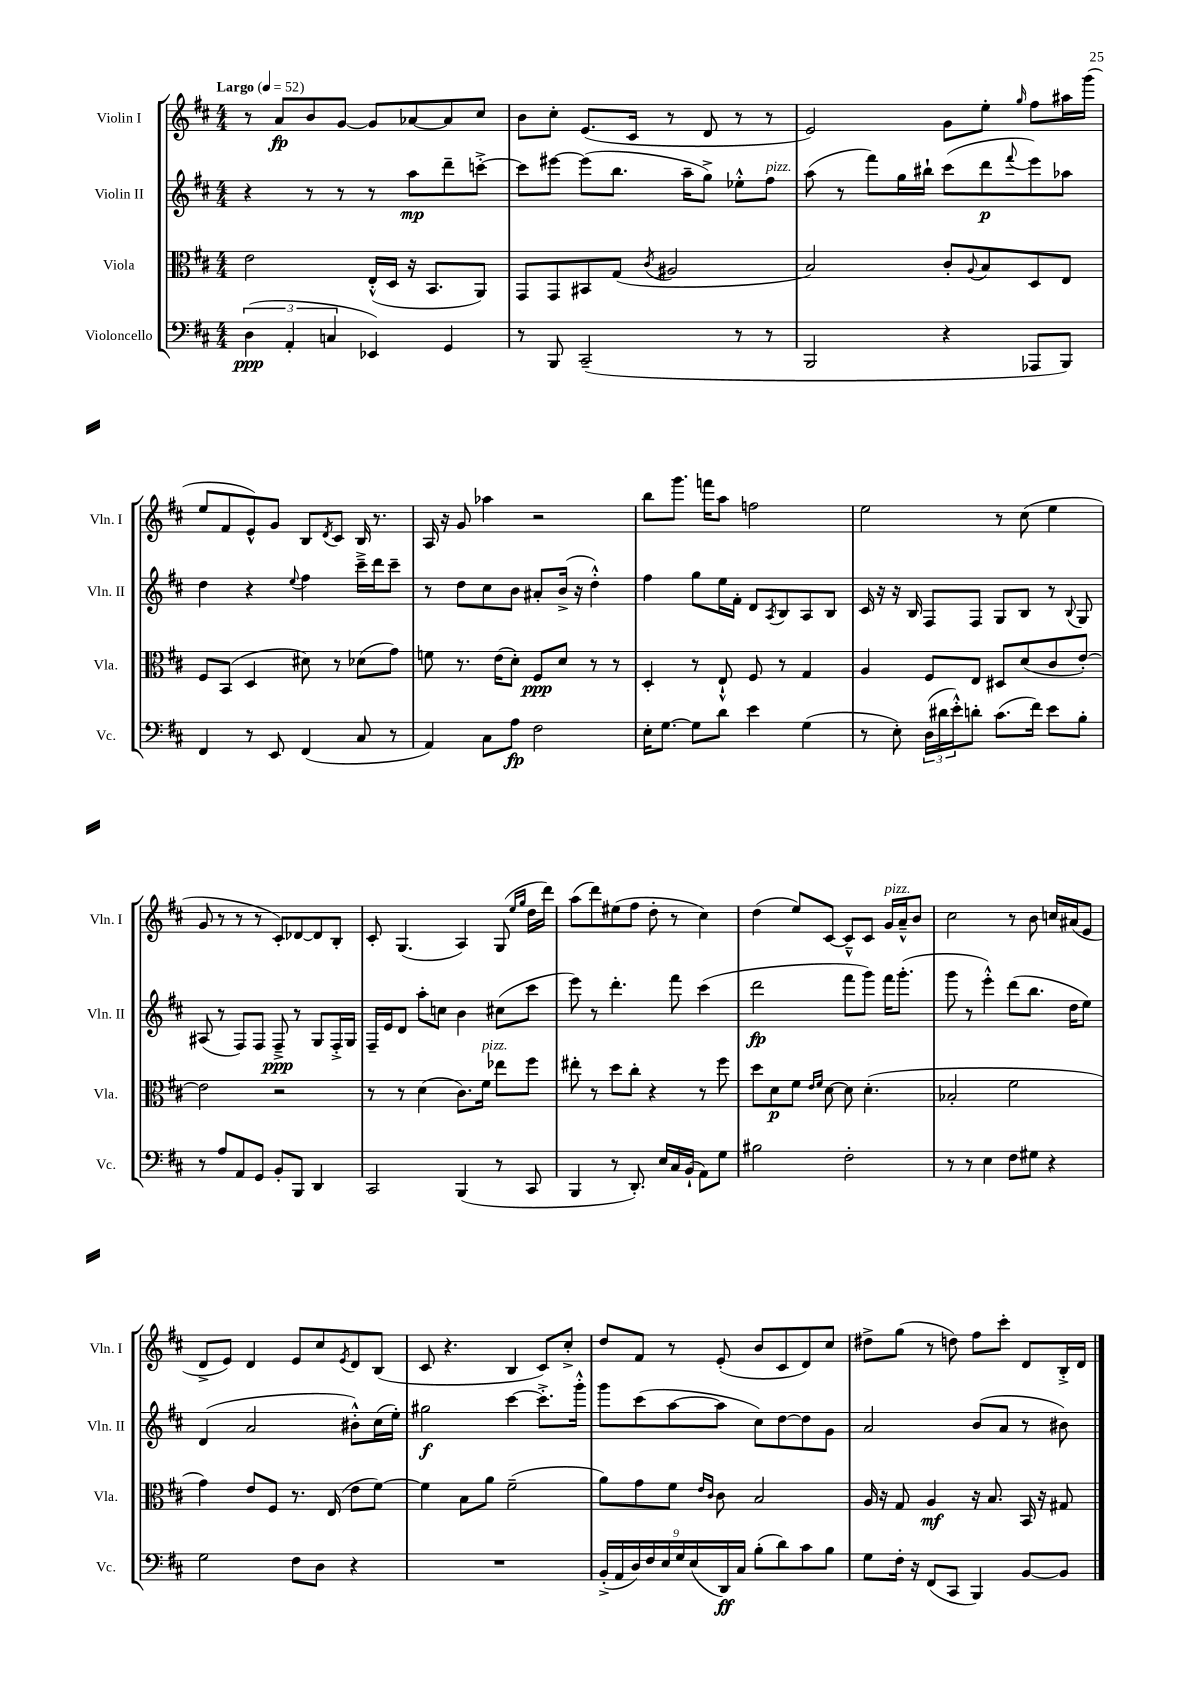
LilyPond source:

<<
\new StaffGroup <<
\new Staff = "s0" \with { instrumentName = "Violin I" shortInstrumentName = "Vln. I" } {
    \clef treble \key d \major \numericTimeSignature \time 4/4 \tempo "Largo" 4 = 52
    r8 a'8\fp b'8 g'8~ g'8 aes'8~ aes'8 cis''8 |
    b'8 cis''8-. e'8.( cis'16 r8 d'8 r8 r8 |
    e'2) g'8 e''8-. \grace { g''16 } fis''8 ais''16 g'''16( |
    e''8 fis'8 e'8-^) g'8 b8 \acciaccatura { d'8 } cis'8 b16 r8. |
    a16 r16 g'8 aes''4 r2 |
    b''8 g'''8. f'''16 a''8 f''2 |
    e''2 r8 cis''8( e''4 |
    g'8 r8 r8 r8 cis'8-.) des'8~ des'8 b8-. |
    cis'8-. g4.( a4) g8( \grace { e''16 g''16 } d''16 d'''16) |
    a''8( d'''8) eis''8( fis''8 d''8-. r8 cis''4) |
    d''4( e''8) cis'8~ cis'8---^ cis'8 g'16^\markup { \italic "pizz." } a'16---^ b'8 |
    cis''2 r8 b'8 c''16 ais'16( e'8 |
    d'8-> e'8) d'4 e'8 cis''8 \acciaccatura { e'8 } d'8 b8( |
    cis'8 r4. b4 cis'8) cis''8-.-> |
    d''8 fis'8 r8 e'8-.( b'8 cis'8 d'8) cis''8 |
    dis''8-> g''8( r8 d''8) fis''8 cis'''8-. d'8 b16-.-> d'16 \bar "|." |
}
\new Staff = "s1" \with { instrumentName = "Violin II" shortInstrumentName = "Vln. II" } {
    \clef treble \key d \major \numericTimeSignature \time 4/4
    r4 r8 r8 r8 a''8\mp d'''8-- c'''8~-.-> |
    c'''8 eis'''8~ eis'''8( b''8. a''16-- g''8->) ees''8-.-^ fis''8^\markup { \italic "pizz." } |
    a''8( r8 fis'''8) g''16 bis''16-! cis'''8( d'''8\p \appoggiatura { fis'''8 } e'''8) aes''8 |
    d''4 r4 \appoggiatura { e''8 } fis''4 cis'''16---> d'''16 cis'''8-- |
    r8 d''8 cis''8 b'8 ais'8-. b'16->( r16 d''4-.-^) |
    fis''4 g''8 e''16 fis'16-. d'8 \acciaccatura { a8 } b8 a8 b8 |
    cis'16 r16 r16 b16 fis8 fis8 g8 b8 r8 \appoggiatura { b8 } g8 |
    ais8( r8 fis8) fis8 fis8--->\ppp r8 g8 fis16-.-> g16 |
    fis16-- e'16 d'8 a''8-. c''8 b'4 cis''8( cis'''8 |
    e'''8) r8 d'''4.-. fis'''8 cis'''4( |
    d'''2\fp fis'''8 g'''8) fis'''16 g'''8.-.( |
    g'''8 r8 e'''4-.-^) d'''8( b''8. d''16 e''8) |
    d'4( a'2 bis'8-.-^) cis''16( e''16-.) |
    gis''2\f cis'''4~ cis'''8.-.-> g'''16-.-^ |
    g'''8 cis'''8( a''8~ a''8 cis''8) d''8~ d''8 g'8 |
    a'2 b'8( a'8 r8 bis'8) \bar "|." |
}
\new Staff = "s2" \with { instrumentName = "Viola" shortInstrumentName = "Vla." } {
    \clef alto \key d \major \numericTimeSignature \time 4/4
    e'2 e16-.-^( d16 r16 b,8. a,8) |
    g,8 g,8 bis,8 g8( \acciaccatura { cis'8 } ais2 |
    b2) cis'8-. \appoggiatura { a8 } b8 d8 e8 |
    fis8 b,8( d4 dis'8) r8 des'8( g'8) |
    f'8 r8. e'16( d'8-.) fis8\ppp d'8 r8 r8 |
    d4-. r8 e8-!-^ fis8 r8 g4 |
    a4 fis8 e8 dis8 d'8( cis'8 e'8~-.) |
    e'2 r2 |
    r8 r8 d'4( cis'8.) fis'16^\markup { \italic "pizz." } ees''8 fis''8 |
    eis''8-. r8 d''8 cis''8-. r4 r8 fis''8 |
    d''8 d'8\p fis'8 \grace { e'16 fis'16 } d'8~ d'8 d'4.-.( |
    bes2-. fis'2 |
    g'4) e'8 fis8 r8. e16( e'8 fis'8~) |
    fis'4 b8 a'8 fis'2--( |
    a'8) g'8 fis'8 \grace { e'16 cis'16 } cis'8 b2 |
    a16 r16 g8 a4\mf r16 b8. b,16 r16 gis8 \bar "|." |
}
\new Staff = "s3" \with { instrumentName = "Violoncello" shortInstrumentName = "Vc." } {
    \clef bass \key d \major \numericTimeSignature \time 4/4
    \tuplet 3/2 { d4\ppp( a,4-. c4 } ees,4) g,4 |
    r8 b,,8 cis,2--( r8 r8 |
    b,,2 r4 aes,,8 b,,8) |
    fis,4 r8 e,8 fis,4( cis8 r8 |
    a,4) cis8 a8\fp fis2 |
    e16-. g8.~ g8 d'8 e'4 g4( |
    r8 e8-.) \tuplet 3/2 { d16( dis'16 e'16-.-^) } d'8-. cis'8.( fis'16) e'8 b8-. |
    r8 a8 a,8 g,8 b,8-. b,,8 d,4 |
    cis,2 b,,4( r8 cis,8 |
    b,,4 r8 d,8.-.) e16 cis16 b,16-!( a,8) g8 |
    bis2 fis2-. |
    r8 r8 e4 fis8 gis8 r4 |
    g2 fis8 d8 r4 |
    R1 |
    \tuplet 9/8 { b,16-.->( a,16 d16) fis16 e16 g16 e16( d,16\ff) cis16 } b8-.( d'8) cis'8 b8 |
    g8 fis16-. r16 fis,8( cis,8 b,,4) b,8~ b,8 \bar "|." |
}
>>
>>
\layout { \context { \Score \remove "Bar_number_engraver" } }
